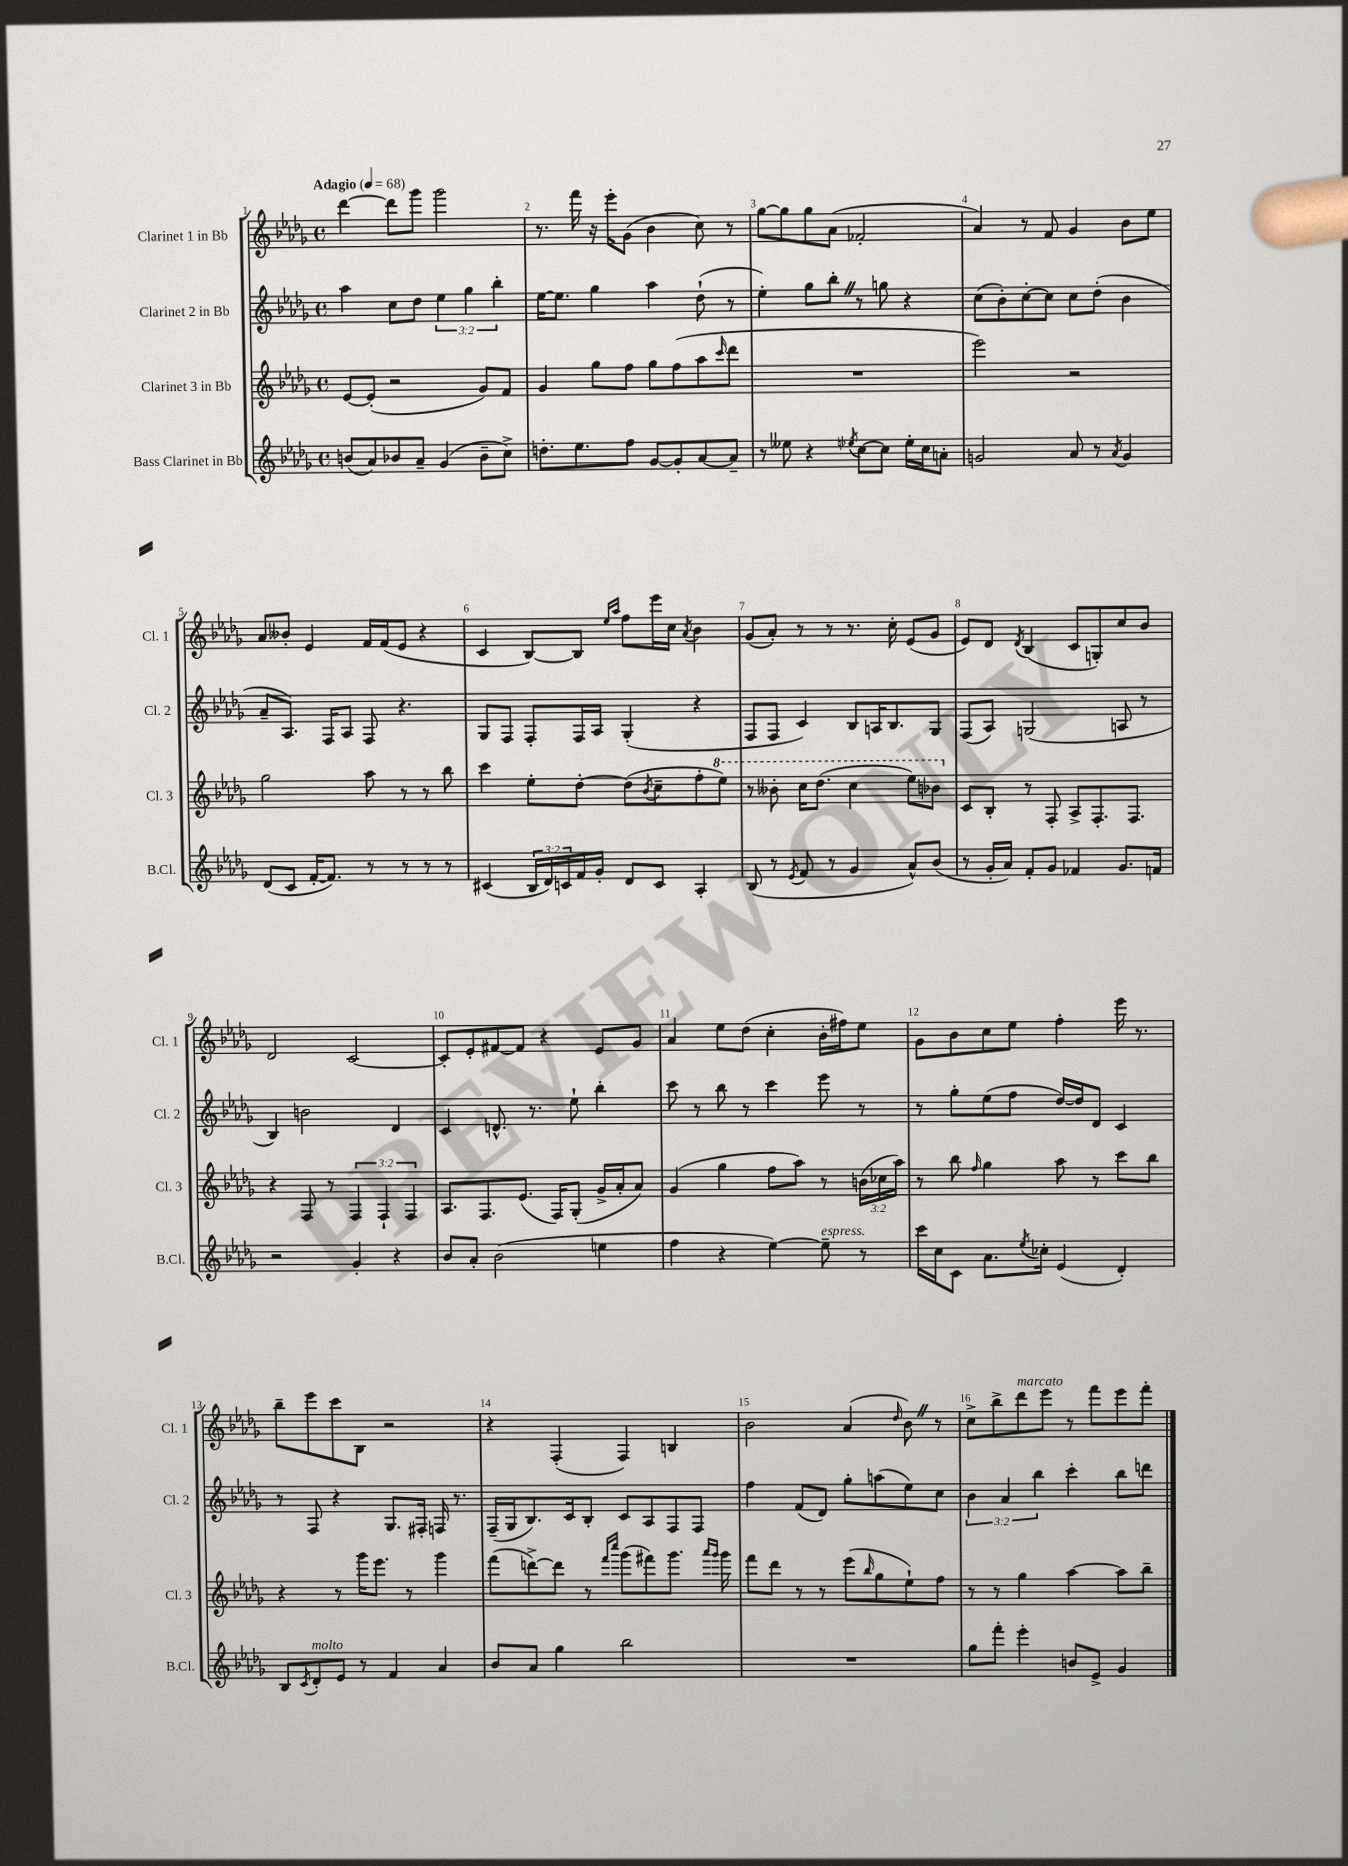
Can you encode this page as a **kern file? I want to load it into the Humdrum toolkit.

**kern	**kern	**kern	**kern
*part4	*part3	*part2	*part1
*staff4	*staff3	*staff2	*staff1
*I"Bass Clarinet in Bb	*I"Clarinet 3 in Bb	*I"Clarinet 2 in Bb	*I"Clarinet 1 in Bb
*I'B.Cl.	*I'Cl. 3	*I'Cl. 2	*I'Cl. 1
*clefG2	*clefG2	*clefG2	*clefG2
*k[b-e-a-d-g-]	*k[b-e-a-d-g-]	*k[b-e-a-d-g-]	*k[b-e-a-d-g-]
*M4/4	*M4/4	*M4/4	*M4/4
*met(c)	*met(c)	*met(c)	*met(c)
*MM68	*MM68	*MM68	*MM68
=1	=1	=1	=1
!	!	!	!LO:TX:a:B:t=Adagio
(8bn/L	[8e-/L	4aa-\	[4ddd-\
8a-/)	(8e-'/J]	.	.
8b-X/	2r	8cc\L	8ddd-\L]
8a-~/J	.	8dd-\J	8ggg-\J
(4g-/	.	6ee-\	2ggg-\
.	.	6gg-\	.
8b-~\L	8g-/L)	.	.
.	.	6bb-'\	.
8cc^\J)	8f/J	.	.
=2	=2	=2	=2
8.ddn'\L	4g-/	[16ee-\KL	8.r
.	.	8.ee-\J]	.
8.ee-\	.	.	16fff\
.	8gg-\L	4gg-\	16r
.	.	.	16eee-'\KL
8ff\J	8ff\J	.	(8g-\J
[8g-/L	8gg-\L	4aa-\	4b-\
8g-'/]	(8ff\	.	.
[8a-/	8aa-\	(8dd-`\	8cc\)
.	16qqccc/	.	.
8a-~/J]	8ddd-\J	8r	8r
=3	=3	=3	=3
8r	1r	4ee-'\)	[8gg-\L
8ee--X\	.	.	8gg-\]
4r	.	8gg-\L	8gg-\
.	.	8bb-'Z\J	(8a-\J
8qee-X/	.	.	.
[8cc\L	.	8r	2f-X'/
8cc\J]	.	8ggn\	.
16ee-'\LL	.	4r	.
16cc\J	.	.	.
8an'\J	.	.	.
=4	=4	=4	=4
2gn/	2eee-\)	(8cc\L	4a-/)
.	.	8b-'\)	.
.	.	[8cc'\	8r
.	.	8cc\J]	8f/
8a-/	2r	8cc\L	4g-/
8r	.	(8dd-'\J	.
8qa-/	.	.	.
4g/	.	4b-\	8b-\L
.	.	.	8ee-\J
!!LO:LB:g=z
=5	=5	=5	=5
(8d-/L	2gg-\	8a-~/L	8a-/L
8c/J	.	8.A-/J)	8b--X'/J
[16f'/KL	.	.	4e-/
8.f/J])	.	16F/KL	.
.	.	8A-/J	.
8r	8aa-\	8F/	16f/LL
.	.	.	(16f/J
8r	8r	4.r	8e-/J
8r	8r	.	4r
8r	8bb-\	.	.
=6	=6	=6	=6
(4c#X/	4ccc\	8G-/L	4c/
.	.	8F/J	.
24B-/LL	8ee-'\L	8F'/L	[8B-/L)
24d-/)	.	.	.
24cn/	.	.	.
16f/	[8dd-'\J	16F/L	8B-/J]
16g-'/JJ	.	16A-/JJ	.
.	.	.	16qqee-/LL
.	.	.	16qqaa-/JJ
8d-/L	(8dd-\L]	(4G-'/	8ff\L
.	8qb-/	.	.
8c/J	8cc~\	.	16eee-\L
.	.	.	16cc\JJ
.	.	.	8qa-/
4A-'/	8ff'\	4r	4b-\
*	*8va	*	*
.	8eee-\J)	.	.
=7	=7	=7	=7
(8B-/	8r	8F/L	(8g-/L
8r	8bb--X'\	8F/J	8a-'/J)
8qe-/	.	.	.
8f/	16ccc\KL	4c/)	8r
.	(8.ddd-\J	.	.
8r	.	.	8r
4g-/	4ccc\	8B-/L	8.r
.	.	16An/K	.
.	.	8.B-/	16cc'\
8a-^^/L)	8eee-\L)	.	(8e-/L
(8b-/J	8bb-X\J	8G-/J	8g-/J
=8	=8	=8	=8
*	*X8va	*	*
8r	8c/L	(8F/L	8e-/L)
16g-'/LL	8B-'/J	8A-/J)	8d-/J
16a-/JJ)	.	.	.
.	.	.	8qd-/
8f'/L	8r	(2Gn/	(4B-/
8g-/J	8F'/	.	.
4f-X/	8A-^/L	.	8c/L
.	8.F'/	.	8Gn'/)
8.g-/L	.	8An/	8cc/
.	8.F/J	.	.
.	.	8r	8b-/J
16fn/Jk	.	.	.
!!LO:LB:g=z
=9	=9	=9	=9
2r	4r	4B-/)	2d-/
.	8F/	2bn\	.
.	8r	.	.
4g-'/	6F/	.	[2c/
.	6F`/	.	.
4r	.	4d-/	.
.	6F/	.	.
=10	=10	=10	=10
8b-/L	8.A-/L	4c/	8c'/L]
8a-'/J	.	.	8e-'/
.	8.F/	.	.
(2b-\	.	8.dn^^/	[8f#X/
.	(8.e-/J	.	8f#/J]
.	.	8.r	.
.	.	.	4r
.	16F/KL)	.	.
.	(8G-'/J	8ee-`\	.
4een\	16g-^/LL	4bb-'\	8e-/L
.	16a-'/J	.	.
.	8a-/J)	.	8g-/J
=11	=11	=11	=11
4ff\	(4g-/	8ccc\	4a-/
.	.	8r	.
4r	4gg-\	8bb-\	8ee-\L
.	.	8r	(8dd-\J
[4ee-\)	8ff\L	4ccc\	4cc'\
.	8aa-\J)	.	.
!LO:TX:a:i:t=espress.	!	!	!
8ee-~\]	8r	8eee-\	16b-'\LL
.	.	.	16ff#X\J)
8r	(24bn\LL	8r	8ee-\J
.	24cc-X\	.	.
.	24aa-\JJ)	.	.
=12	=12	=12	=12
16ccc\LL	8r	8r	8g-\L
16cc\J	.	.	.
8c\J	8bb-\	8gg-'\L	8b-\
.	16qqff/	.	.
8.a-\L	4gg-\	(8ee-\	8cc\
.	.	8ff\J	8ee-\J
8qee-/	.	.	.
16cc-X'\Jk	.	.	.
(4e-/	8aa-\	[16dd-/LL)	4ff'\
.	.	16dd-/J]	.
.	8r	8d-/J	.
4d-'/)	8ccc\L	4c/	16eee-\
.	.	.	8.r
.	8bb-\J	.	.
!!LO:LB:g=z
=13	=13	=13	=13
8B-/L	4r	8r	8bb-~\L
8qc/	.	.	.
!LO:TX:a:i:t=molto	!	!	!
8d-'/	.	8F/	8eee-\
8e-/J	8r	4r	8ccc\
8r	16ggg-\KL	.	8B-\J
.	8.eee-\J	.	.
4f/	.	8.G-/L	2r
.	8r	.	.
.	.	16F#X'/Jk	.
4a-/	4ggg-\	16Fn/	.
.	.	8.r	.
=14	=14	=14	=14
8b-/L	(8fff\L	(16F~/LL	4r
.	.	16G-/J	.
8a-/J	[8dddn^\)	8.B-/)	.
4gg-\	8ddd\J]	.	(4F'/
.	.	16c/k	.
.	8r	8B-'/J	.
.	16qqfff/LL	.	.
.	16qqcccc/JJ	.	.
2bb-\	(8ggg-\L	8c/L	4F/)
.	8fff#X\)	8A-/	.
.	8.ggg-\J	8F/	4Bn/
.	.	8F/J	.
.	16qqaaa-/LL	.	.
.	16qqggg-/JJ	.	.
.	16ggg-\	.	.
=15	=15	=15	=15
1r	8fff\L	4ff\	2b-\
.	8ddd-\J	.	.
.	8r	(8f/L	.
.	8r	8d-/J)	.
.	(8eee-\L	8gg-'\L	(4a-/
.	16qqbb-/	.	.
.	8gg-\	(8aan\	.
.	.	.	16qqdd-/
.	8ee-`\)	8ee-\)	8b-Z\)
.	8ff\J	8cc\J	8r
=16	=16	=16	=16
8gg-\L	8r	6b-\	8cc^\L
8fff'\J	8r	.	8bb-^\
.	.	6a-/	.
!	!	!	!LO:TX:a:i:t=marcato
4eee-'\	4gg-\	.	8ddd-\
.	.	6bb-\	.
.	.	.	8eee-\J
8bn/L	[4aa-\	4ccc'\	8r
8e-^/J	.	.	8fff\L
4g-/	8aa-\L]	8bb-\L	8eee-\
.	8bb-~\J	8dddn\J	8fff'\J
==	==	==	==
*-	*-	*-	*-
